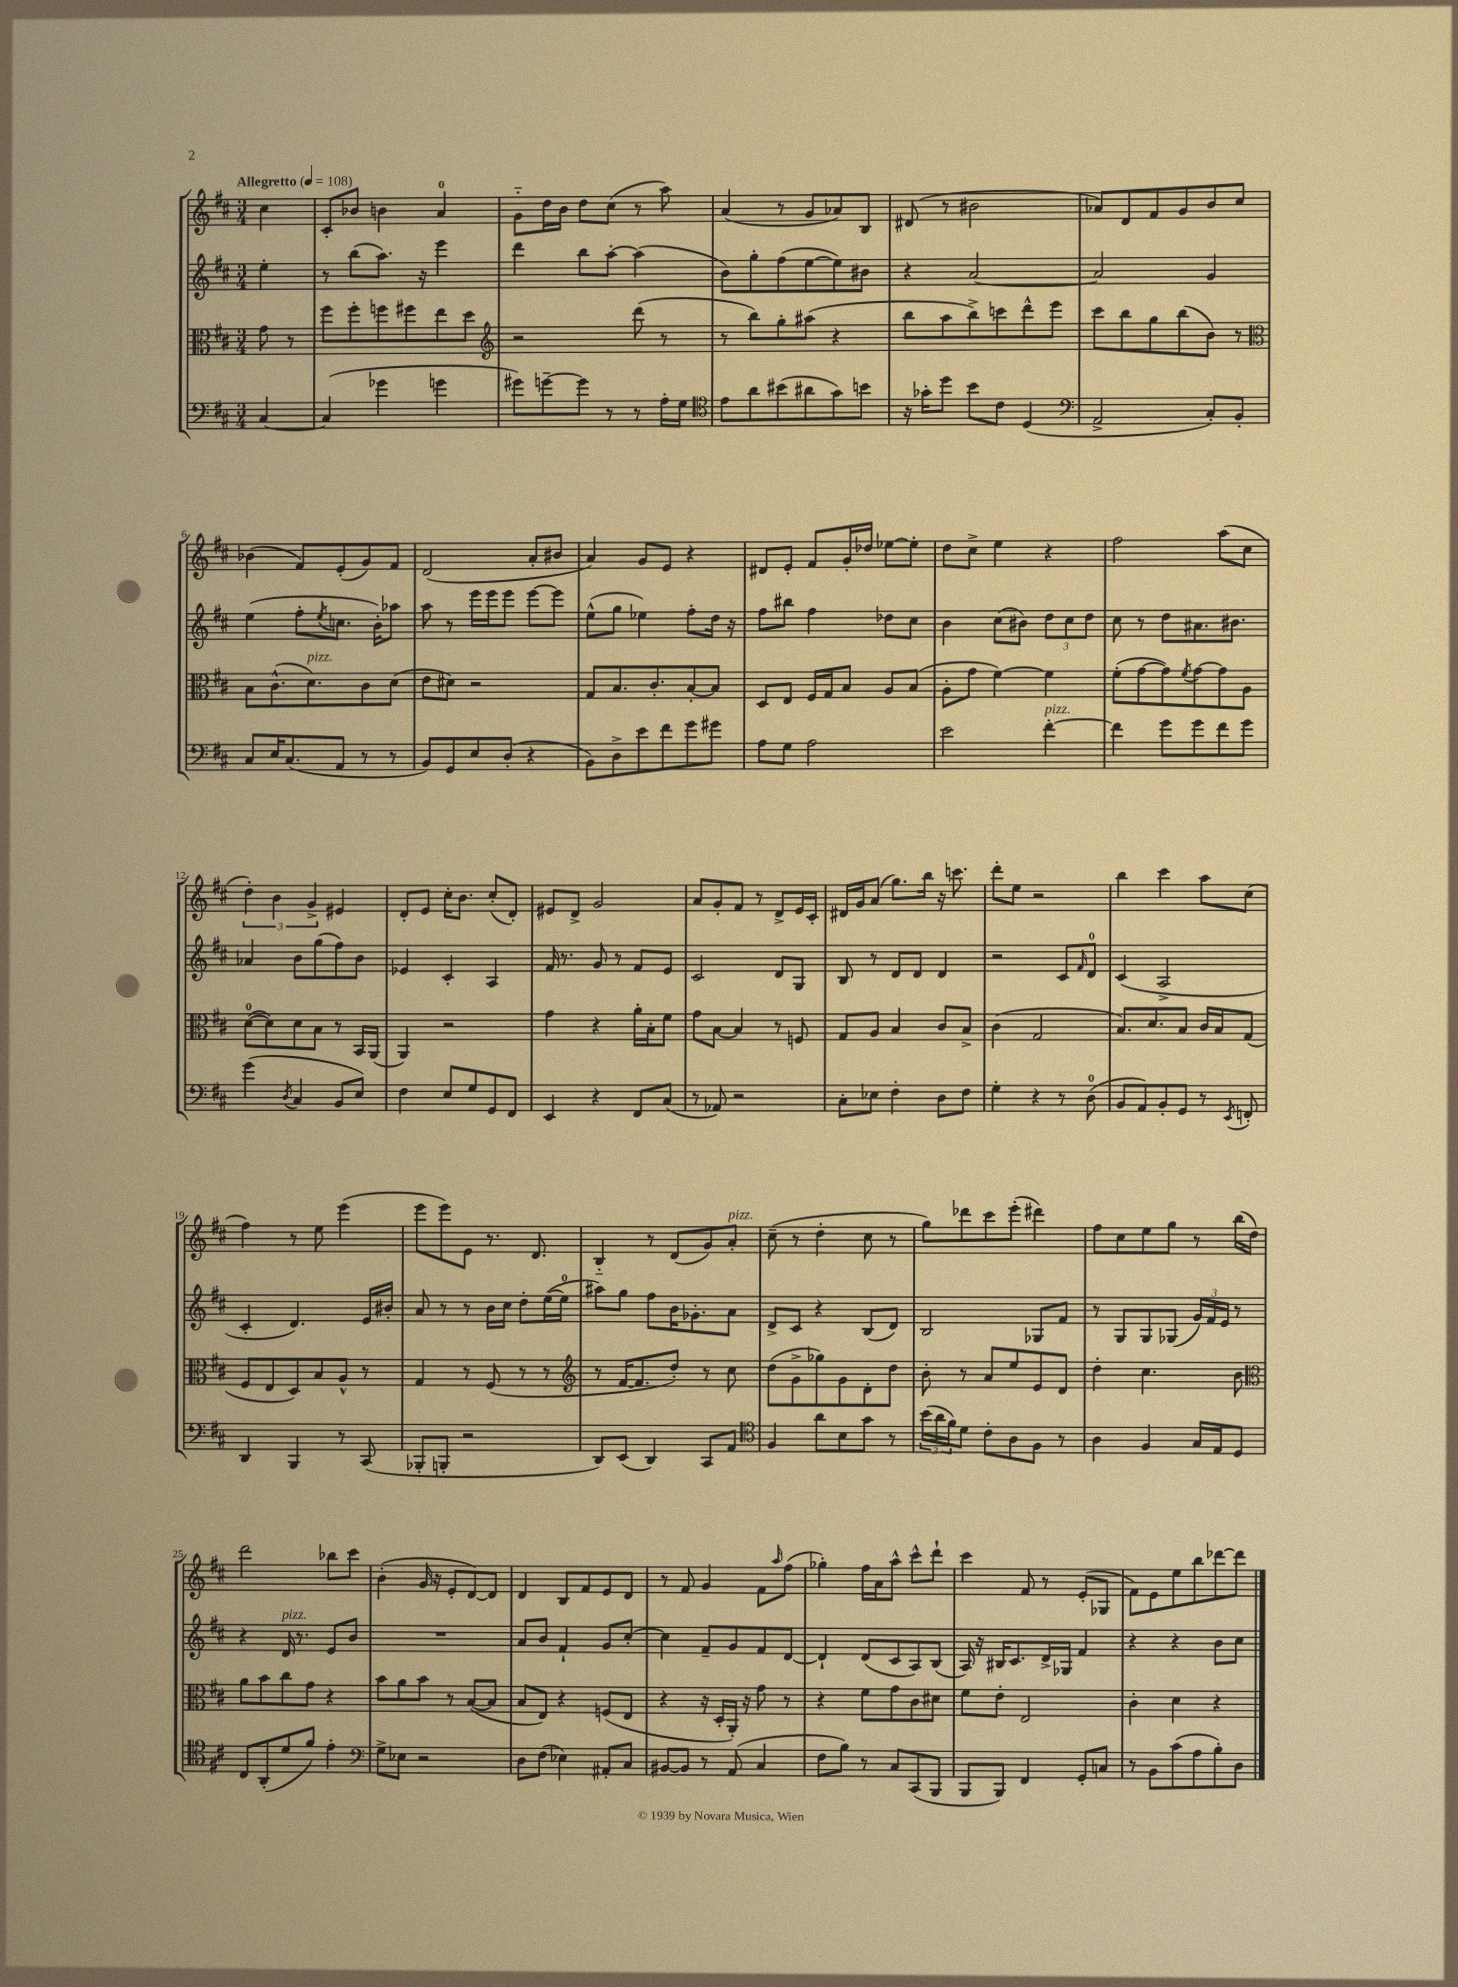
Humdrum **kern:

**kern	**kern	**kern	**kern
*staff4	*staff3	*staff2	*staff1
*clefF4	*clefC3	*clefG2	*clefG2
*k[f#c#]	*k[f#c#]	*k[f#c#]	*k[f#c#]
*M3/4	*M3/4	*M3/4	*M3/4
*MM108	*MM108	*MM108	*MM108
[4C#/	8g\	4ee'\	4cc#\
.	8r	.	.
=	=	=	=
(4C#/]	8ff#\L	8r	8c#'/L
.	8ff#'\	(8bb\L	8b-/J
4g-\	8ff\	8.aa\J)	4b\
.	8ff#\	.	.
.	.	16r	.
4g\	8ee\	4eee\	4a/
.	8dd\J	.	.
=	=	=	=
*	*clefG2	*	*
8g#\L)	2r	4ddd\	8g'~\L
[8g~\	.	.	16dd\L
.	.	.	16b\JJ
8g\]J	.	8bb\L	8dd\L
8r	.	[8aa'\J	(8cc#\J
8r	(8ddd\	(4aa\]	8r
16A'\LL	8r	.	8aa\)
16G\JJ	.	.	.
=	=	=	=
*clefC4	*	*	*
8e\L	8r	8b\L)	(4a/
8a\	8bb\L)	8gg'\	.
(8b#\	8gg'\	(8ff#\	8r
8a#\	(8aa#\J	[8ee\	8g/L
8g\)	4r	8ee\])	8a-/)
8b\J	.	8b#\J	8B/J
=	=	=	=
16r	8bb\L	4r	(8d#/
16g-'\LK	.	.	.
8dd\J	8aa\	.	8r
8b\L	8bb^\)	[2a/	2b#\
8c#\J	8ccc\	.	.
(4D/	8ddd^^\	.	.
.	8eee\J	.	.
=	=	=	=
*clefF4	*	*	*
2AA^/	8ccc#\L	2a/]	8a-/L)
.	8bb\	.	8d/
.	8gg\	.	8f#/
.	(8bb\	.	8g/
8C#'/L)	8b\J)	4g/	8b/
8BB'/J	8r	.	8cc#/J
=	=	=	=
*	*clefC3	*	*
8C#/L	8B\L	(4ee\	(4b-\
16E/K	(8.c#^^\	.	.
(8.C#/	.	.	.
.	.	8ff#'\L	8f#/L)
.	8.d\)	.	.
.	.	8qee/	.
8AA/J	.	8.cc\J	(8e'/
8r	8c#\	.	8g/)
.	.	16b'\LK)	.
8r	(8d\J	8aa-\J	8f#/J
=	=	=	=
8BB/L)	8e\L	8aa\	(2d/
8GG/	8d#\J)	8r	.
8E/	2r	16eee\LL	.
.	.	16eee\J	.
(8D'/J	.	8eee\J	.
4r	.	[8eee\L	8a'/L
.	.	8eee\]J	8b#/J
=	=	=	=
8BB\L)	8G/L	(8ee^^\L	4a/)
8D^\	8.B/	8gg\J	.
8e\	.	4ee-\)	8g/L
.	8.c#'/	.	.
8f#\	.	.	8e/J
8g\	[8B'/	8ff#'\L	4r
8g#\J	8B/]J	16dd\Jk	.
.	.	16r	.
=	=	=	=
8A\L	8D/L	8ff#\L	8d#/L
8G\J	8E/J	8bb#\J	8e'/J
2A\	16F#/LL	4ff#\	8f#/L
.	16G/J	.	.
.	8B/J	.	16g'/L
.	.	.	16dd-/JJ
.	8A/L	8dd-\L	[8ee-\L
.	(8B/J	8cc#\J	8ee-'\]J
=	=	=	=
2e\	8A'\L	4b\	8dd\L
.	8g\J	.	8cc#^\J
.	[4f#\)	(8cc#\L	4ee\
.	.	8b#\J)	.
[4f#'\	4f#\]	12dd\L	4r
.	.	12cc#\	.
.	.	12dd\J	.
=	=	=	=
4f#\]	(8f#'\L	8cc#\	2ff#\
.	[8g\	8r	.
8g\L	8g\])	8dd\L	.
.	8qf#/	.	.
8g\	[8g\	8.a#\	.
8f#\	8g\]	.	(8aa\L
.	.	8.b#\J	.
8g\J	8A\J	.	8cc#\J
=	=	=	=
(4g\	([8d\L	4a-/	6dd'\)
.	8d\])	.	.
.	.	.	6b\
8qD/	.	.	.
4C#/	8d\	8b\L	.
.	.	.	6g^/
.	8B\J	(8gg\	.
8BB/L	8r	8ff#\)	4e#/
8E/J)	16BB/LL	8b\J	.
.	(16AA/JJ	.	.
=	=	=	=
4F#\	4AA/)	4e-/	8d'/L
.	.	.	8e/J
8E/L	2r	4c#'/	16cc#'\LK
.	.	.	8.b\J
8G/	.	.	.
8GG/	.	4A/	(8cc#'/L
8FF#/J	.	.	8d'/J)
=	=	=	=
4EE/	4g\	16f#/	8e#/L
.	.	8.r	.
.	.	.	8d^/J
4r	4r	8g/	2g/
.	.	8r	.
8FF#/L	16a'\LL	8f#/L	.
.	16B'\J	.	.
(8C#/J	8f#\J	8e/J	.
=	=	=	=
8r	8g\L	2c#/	8a/L
8AA-/)	[8B\J	.	8g'/
2r	4B/]	.	8f#/J
.	.	.	8r
.	8r	8d/L	8d^/L
.	8F/	8G/J	16e/L
.	.	.	16c#'/JJ
=	=	=	=
8C#'\L	8G/L	8B/	16d#/LL
.	.	.	16g/J
8E-\J	8A/J	8r	(8a/J
4F#'\	4B/	8d/L	8.gg\L)
.	.	8d/J	.
.	.	.	16bb\Jk
8D\L	8c#/L	4d/	16r
.	.	.	8.ccc\
8F#\J	8B^/J	.	.
=	=	=	=
4G'\	(4c#\	2r	8ddd'\L
.	.	.	8ee\J
4r	2G/	.	2r
8r	.	8c#/L	.
.	.	16qqf#/	.
(8D\	.	8d/J	.
=	=	=	=
8BB/L	8.B/L)	(4c#/	4bb\
8AA/)	.	.	.
.	8.d/	.	.
8BB'/	.	2A^/	4ccc#\
8GG/J	8B/J	.	.
8r	16c#/LL	.	8aa\L
.	16B/J	.	.
8qEE/	.	.	.
8FF'/	(8G/J	.	(8cc#\J
=	=	=	=
4DD/	8F#/L	4c#'/	4ff#\)
.	8E/	.	.
4BBB/	8D/)	4.d/)	8r
.	8B/	.	8ee\
8r	8A^^/J	.	(4eee\
(8CC#/	8r	16e/LL	.
.	.	16b#'/JJ	.
=	=	=	=
8BBB-'/L	4G/	8a/	8eee\L
8BBB'/J	.	8r	8eee\)
2r	8r	8r	8e\J
.	(8F#/	16b\LL	8.r
.	.	16cc#\JJ	.
.	8r	8dd'\L	.
.	.	.	8.d/
.	8r	([16ee\L	.
.	.	16ee\]JJ	.
=	=	=	=
*	*clefG2	*	*
8DD/L)	8r	8aa#\L)	4B'~/
(8EE/J	[16f#/LK	8gg\J	.
.	8.f#/]	.	.
4DD/)	.	8ff#\L	8r
.	8dd'/J)	16b\K	(8d/L
.	.	8.g-'\	.
8CC#/L	8r	.	8g/)
8AA/J	8cc#\	8a\J	8a'/J
=	=	=	=
*clefC4	*	*	*
4F#/	(8dd\L	8d^/L	(8cc#~\
.	8g^\	8c#/J	8r
8a\L	8gg-\)	4r	4dd'\
8B\	8g\	.	.
8g\J	8d'\	(8B/L	8cc#\
8r	8dd\J	8d/J)	8r
=	=	=	=
(24b\LL	8b'\	2B/	8gg\L)
24a\	.	.	.
24f#\J)	.	.	.
8d\J	8r	.	8ddd-\
8c#'\L	8a/L	.	8ccc#\
8A\	8ee/	.	(8eee'\J
8F#\J	8e/	8G-/L	4ddd#\)
8r	8d/J	8f#/J	.
=	=	=	=
4A\	4dd'\	8r	8ff#\L
.	.	8G/L	8cc#\
4F#/	4.cc#\	8G/	8ee\
.	.	(8G-/J	8gg\J
16G/LL	.	24g/LL)	8r
.	.	24f#/	.
16E/J	.	.	.
.	.	24e/JJ	.
8D/J	8b\	8r	(16bb\LL
.	.	.	16dd\JJ)
=	=	=	=
*	*clefC3	*	*
8C#/L	8a\L	4r	2ddd\
(8AA'/	8b\	.	.
8d/	8cc#\	16d/	.
.	.	8.r	.
8f#/J)	8g\J	.	.
4e'\	4r	8e/L	8bb-\L
.	.	8b/J	8ccc#\J
=	=	=	=
*clefF4	*	*	*
8G^\L	8b\L	2.r	(4b'\
8E-\J	8a\	.	.
2r	8b\J	.	16g/
.	.	.	16r
.	8r	.	8e'/L
.	([8B/L	.	[8d/)
.	8B/]J	.	8d/]J
=	=	=	=
8D\L	8B/L	8a/L	4d/
(8F#\J	8E/J)	8b/J	.
4E-\)	4r	4f#`/	8B/L
.	.	.	8f#/
8AA#'/L	(8F/L	8g/L	8e/
8C#/J	8E/J	[8cc#'/J	8d/J
=	=	=	=
[8BB#/L	4r	4cc#\]	8r
8BB#/]J	.	.	8f#/
8r	16r	8f#~/L	4g/
.	16D'/LL	.	.
(8AA/	16AA'/JJ)	8g/	.
.	16r	.	.
4C#/	8g\	8f#/	8f#\L
.	.	.	16qqaa/
.	8r	[8d/J	(8ff#\J
=	=	=	=
8F#\L	4r	4d`/]	4gg-'\)
8B\J)	.	.	.
8r	8f#\L	(8d/L	16ff#\LL
.	.	.	16a\J
8C#/L	8g\	8c#/	8aa^^\J
(8CC#/	8c#\	8A/)	8ccc#^^\L
8BBB/J	8d#\J	(8B/J	8ddd`\J
=	=	=	=
8BBB/L	8f#\L	16A/)	4ccc#\
.	.	16r	.
8BBB/J)	8e'\J	16B#/LK	.
.	.	8.c#/	.
4FF#/	2E/	.	8f#/
.	.	16d^/L	8r
.	.	16G-/JJ	.
8GG'/L	.	4f#/	(8e'/L
8C/J	.	.	8G-/J
=	=	=	=
8r	4c#'\	4r	8f#\L)
8BB\L	.	.	8e\
(8c#\	4d\	4r	8ee\
8A\	.	.	8bb\
8B'\)	4r	8b\L	[8ddd-\
8D\J	.	8cc#\J	8ddd-\]J
==	==	==	==
*-	*-	*-	*-
